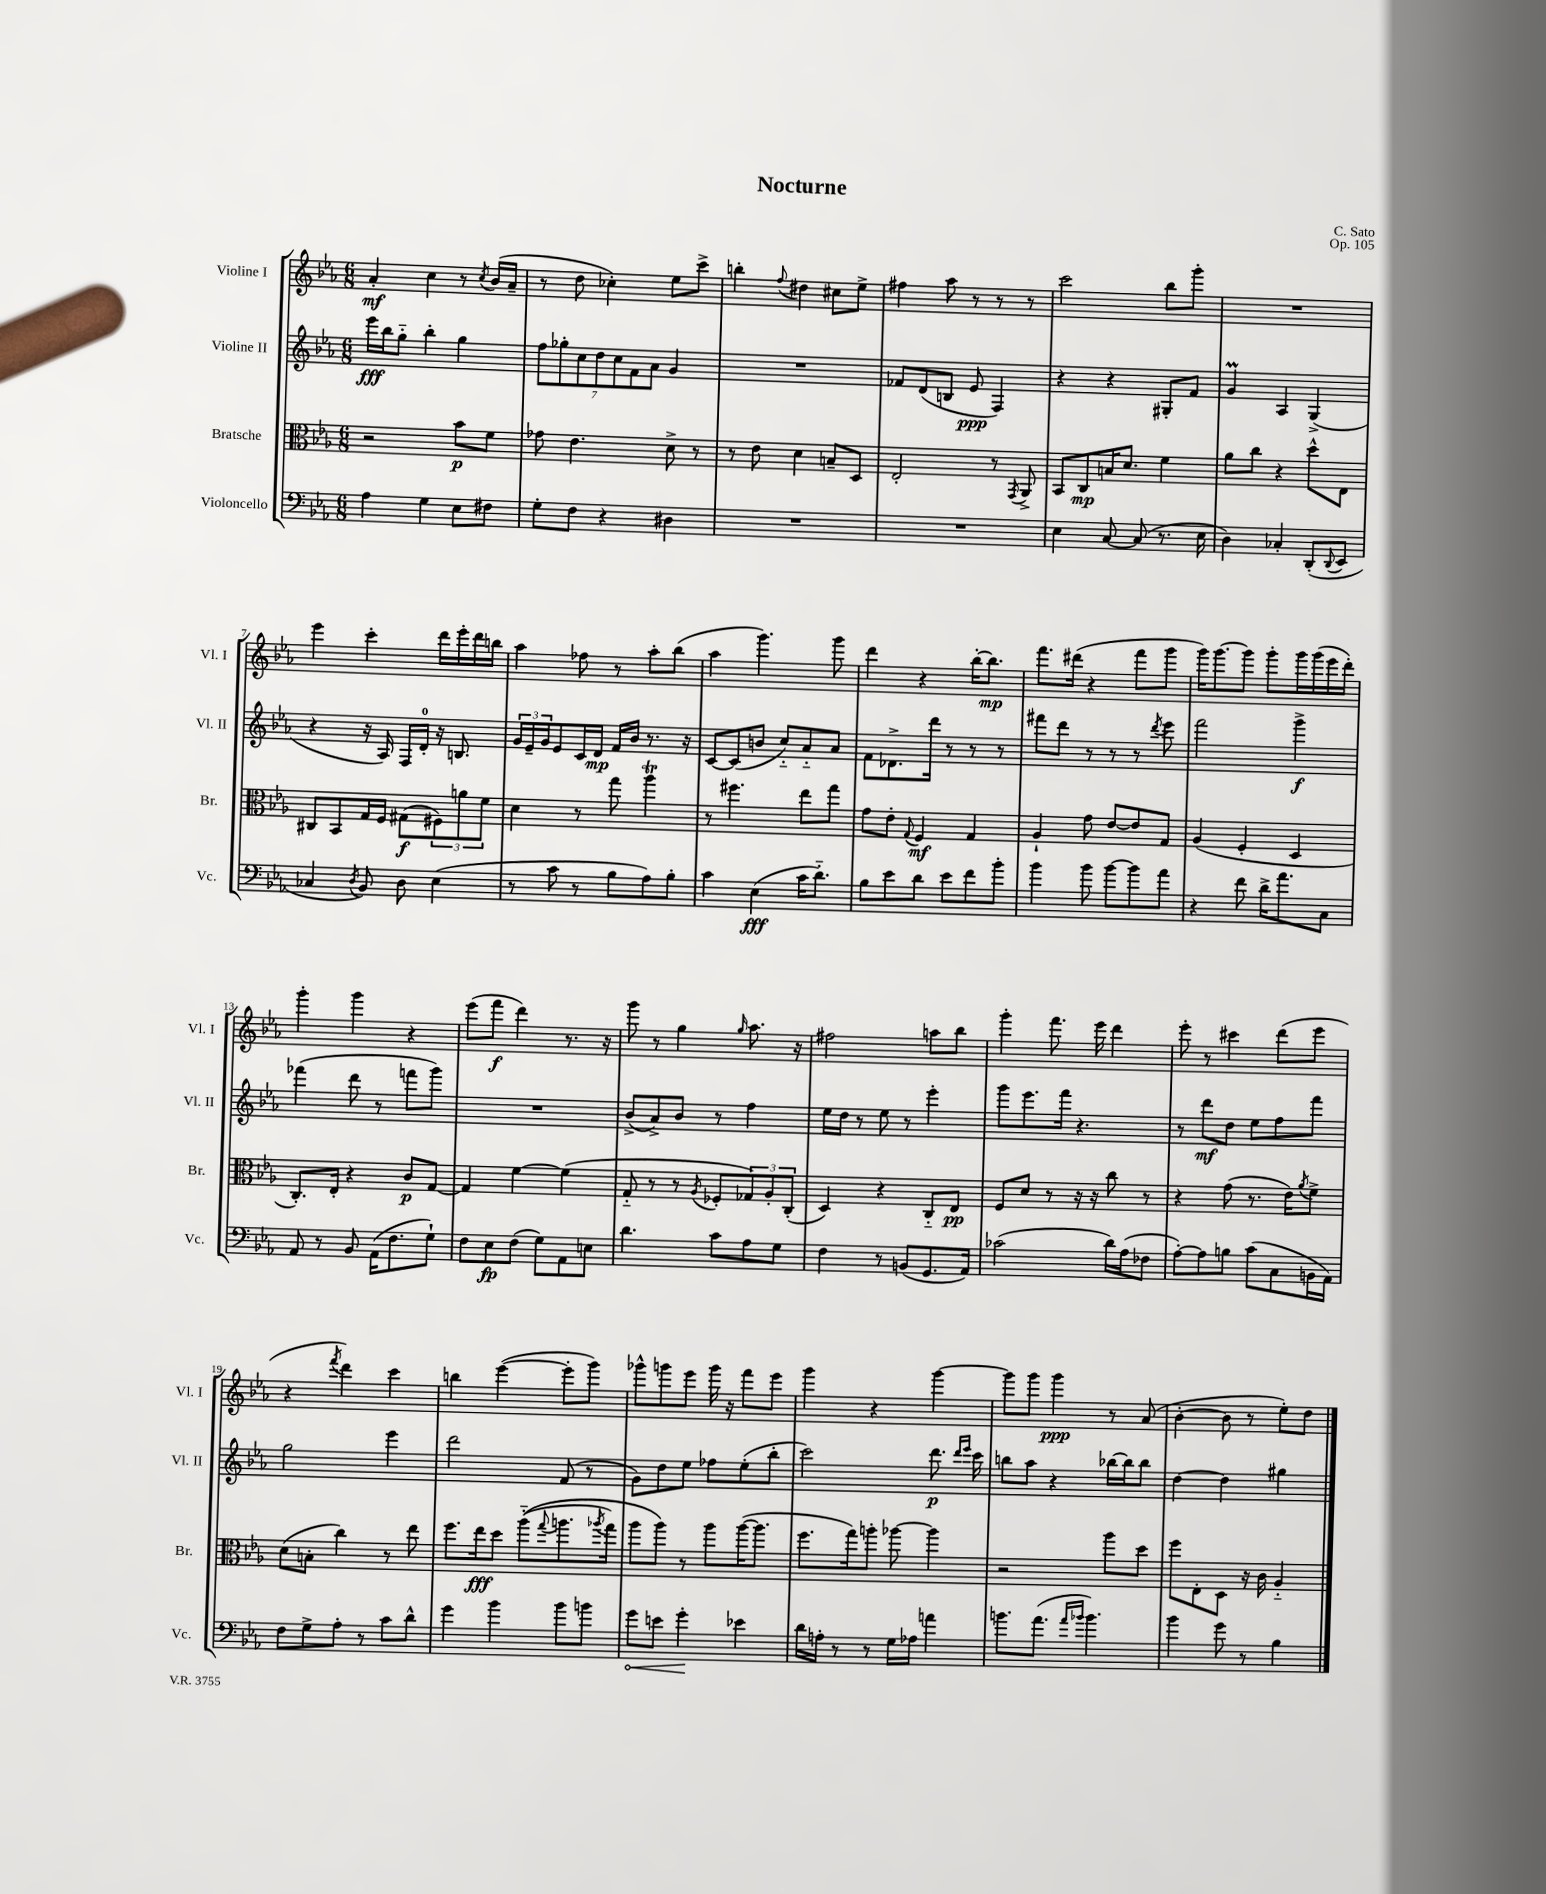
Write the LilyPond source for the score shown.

\header { title = "Nocturne" composer = "C. Sato" opus = "Op. 105" }
<<
\new StaffGroup <<
\new Staff = "s0" \with { instrumentName = "Violine I" shortInstrumentName = "Vl. I" } {
    \clef treble \key ees \major \numericTimeSignature \time 6/8
    aes'4-.\mf c''4 r8 \acciaccatura { c''8 } bes'16( aes'16-- |
    r8 d''8 ces''4-.) ees''8 c'''8-> |
    b''4-. \appoggiatura { f''8 } dis''4 cis''8 ees''8-> |
    fis''4 aes''8 r8 r8 r8 |
    c'''2 bes''8 g'''8-. |
    R2. |
    ees'''4 c'''4-. d'''16 ees'''16-. d'''16 b''16 |
    aes''4 fes''8 r8 aes''8-. bes''8( |
    aes''4 g'''4.) g'''8 |
    d'''4 r4 bes''16~-. bes''8.\mp |
    f'''8. dis'''16( r4 f'''8 g'''8 |
    g'''16) g'''8.~ g'''8 g'''8-. g'''16 g'''16( ees'''16 d'''16-.) |
    g'''4-. g'''4 r4 |
    ees'''8( f'''8\f d'''4) r8. r16 |
    g'''8 r8 g''4 \grace { g''16 } aes''8. r16 |
    fis''2 a''8 bes''8 |
    g'''4-. f'''8. ees'''16 d'''4 |
    ees'''8-. r8 cis'''4 d'''8( ees'''8 |
    r4 \acciaccatura { f'''8 } d'''4) c'''4 |
    b''4 ees'''4~( ees'''8-. g'''8) |
    ges'''8-^ g'''8 ees'''8 g'''16 r16 f'''8 ees'''8 |
    g'''4 r4 g'''4~ |
    g'''8 g'''8 g'''4\ppp r8 aes'8( |
    bes'4~-. bes'8 r8 ees''8-.) d''8 \bar "|." |
}
\new Staff = "s1" \with { instrumentName = "Violine II" shortInstrumentName = "Vl. II" } {
    \clef treble \key ees \major \numericTimeSignature \time 6/8
    ees'''16\fff bes''16 g''8-_ bes''4-. g''4 |
    \tuplet 7/4 { f''8 ges''8-. c''8 d''8 c''8 f'8 aes'8 } g'4 |
    R2. |
    fes'8 d'8( b8 ees'8\ppp f4) |
    r4 r4 gis8-. f'8 |
    g'4\prall aes4 g4->( |
    r4 r16 aes16) f16 d'16-0-. r16 b8. |
    \tuplet 3/2 { g'16 ees'16-- g'16 } ees'8 c'16 d'16\mp f'16 bes'16 r8. r16 |
    c'8~ c'8( b'8 c''8-_) aes'8-_ aes'8 |
    f'8 des'8.-> d'''16 r8 r8 r8 |
    fis'''8 d'''8 r8 r8 r8 \acciaccatura { d'''8 } ees'''8 |
    f'''2 g'''4->\f |
    fes'''4( d'''8 r8 f'''8 g'''8) |
    R2. |
    bes'8->( aes'8->) bes'8 r8 f''4 |
    ees''16 d''16 r8 ees''8 r8 ees'''4-. |
    g'''8 ees'''8. f'''16 r4. |
    r8 d'''8\mf d''8 ees''8 f''8 f'''8 |
    g''2 ees'''4 |
    d'''2 f'8( r8 |
    g'8) d''8 ees''8 fes''8 ees''8-.( bes''8-. |
    c'''2) d'''8.\p \grace { d'''16 ees'''16 } c'''16 |
    b''8 aes''8 r4 bes''16~ bes''16 bes''8 |
    d''4~ d''4 gis''4 \bar "|." |
}
\new Staff = "s2" \with { instrumentName = "Bratsche" shortInstrumentName = "Br." } {
    \clef alto \key ees \major \numericTimeSignature \time 6/8
    r2 bes'8\p f'8 |
    ges'8 ees'4. d'8-> r8 |
    r8 ees'8 d'4 b8-- d8 |
    ees2-. r8 \acciaccatura { g,8 } aes,8-> |
    bes,8 c8\mp b16 d'8. f'4 |
    aes'8 c''8 r4 d''8-^ ees8 |
    cis8 bes,8 g16 f16 gis8\f( \tuplet 3/2 { fis8) a'8 f'8 } |
    d'4 r8 g''8 aes''4\trill |
    r8 fis''4. ees''8 g''8 |
    g'8 ees'8-. \appoggiatura { g8 } f4\mf g4 |
    aes4-! g'8 ees'8~ ees'8 g8 |
    aes4( f4-. d4 |
    c8.-.) ees16-. r4 c'8\p g8~ |
    g4 f'4~ f'4( |
    g8-_ r8 r8 \acciaccatura { aes8 } fes8-. \tuplet 3/2 { ges8) aes8-. c8-.( } |
    d4) r4 c8-_ ees8\pp |
    f8 d'8 r8 r16 r16 c''8 r8 |
    r4 g'8( r8. ees'16) \acciaccatura { aes'8 } f'8-> |
    d'8( b8-. c''4) r8 ees''8 |
    f''8. ees''16\fff d''8 aes''8-_(\( \appoggiatura { g''8 } a''8. \acciaccatura { aes''8 } g''16) |
    aes''8 aes''8\) r8 aes''8 aes''16~( aes''8. |
    f''8. g''16) a''8-. aes''8~ aes''4 |
    r2 aes''8 d''8 |
    f''8 ees8-. d8 r16 c'16 aes4-_ \bar "|." |
}
\new Staff = "s3" \with { instrumentName = "Violoncello" shortInstrumentName = "Vc." } {
    \clef bass \key ees \major \numericTimeSignature \time 6/8
    aes4 g4 ees8 fis8 |
    g8-. f8 r4 dis4 |
    R2. |
    R2. |
    ees4 c8~ c8( r8. ees16 |
    d4) ces4-. d,8-.( \appoggiatura { d,8 } ees,8 |
    ces4 \acciaccatura { d8 } bes,8) d8 ees4( |
    r8 c'8 r8 bes8 aes8) bes8-. |
    c'4 ees4\fff( c'16 d'8.-_) |
    bes8 ees'8 d'8 ees'8 f'8 bes'8-. |
    bes'4 bes'8 bes'8~ bes'8 aes'8 |
    r4 f'8 d'16-> aes'8. c8 |
    aes,8 r8 bes,8 aes,16( f8. g8-!) |
    f8 ees8\fp f8( g8) aes,8 e8 |
    d'4. c'8 aes8 g8 |
    f4 r8 b,8( g,8. aes,16) |
    ces'2( d'16) aes16( fes8 |
    aes8~-.) aes8 b8 c'8( c8 b,16 aes,16) |
    f8 g8-> aes8-. r8 c'8 d'8-^ |
    g'4 bes'4 bes'8 b'8 |
    \once \override Hairpin.circled-tip = ##t g'8\< e'8 g'4-.\! ees'4 |
    d'16 a16-. r8 r8 g16 aes16 a'4 |
    b'8. aes'8.( \grace { aes'16 bes'16 } bes'4.) |
    bes'4 g'8 r8 bes4 \bar "|." |
}
>>
>>
